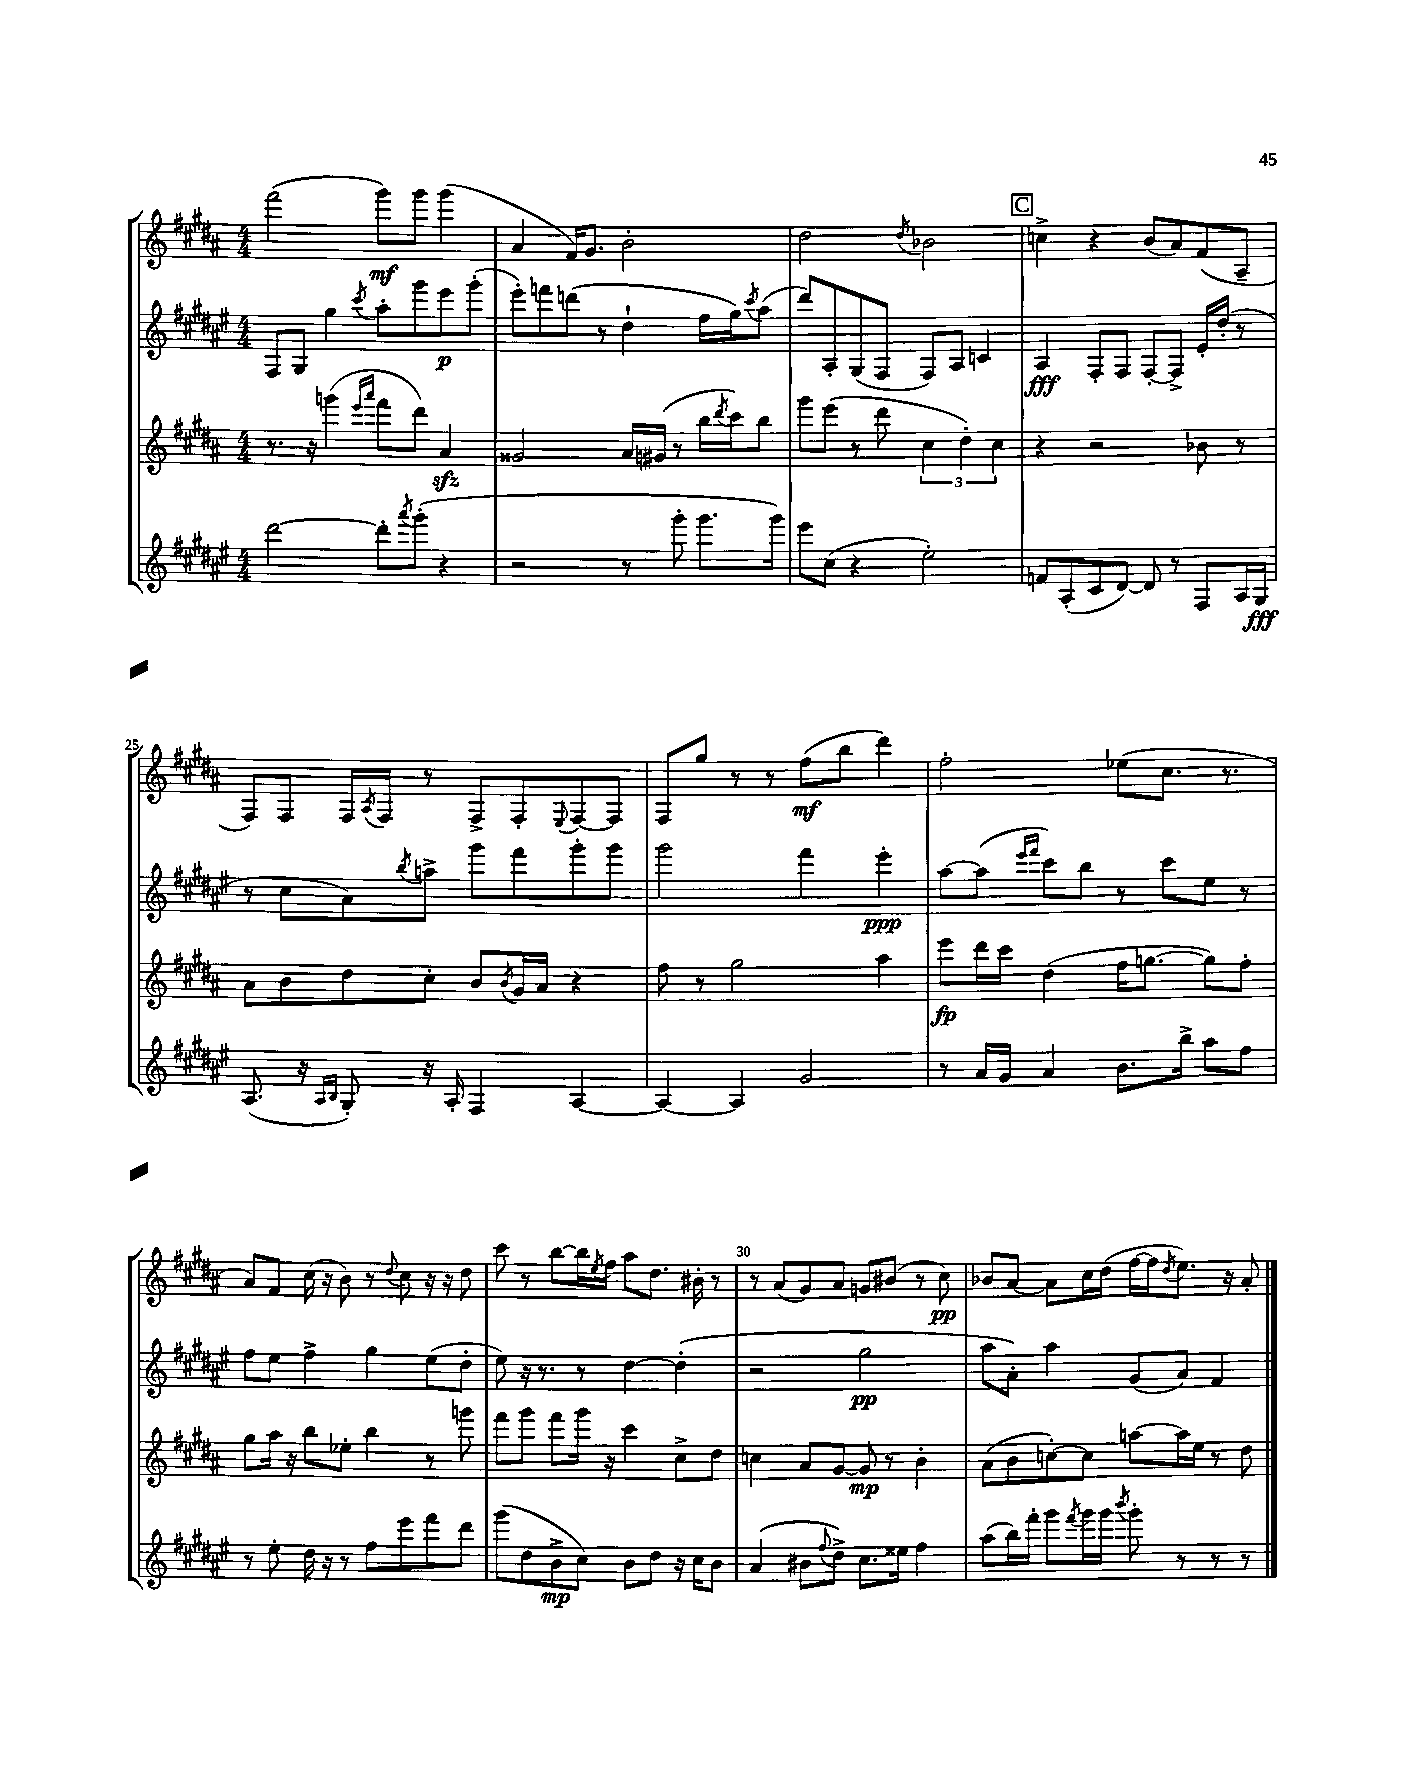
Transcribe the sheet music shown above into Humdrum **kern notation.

**kern	**kern	**kern	**kern
*staff4	*staff3	*staff2	*staff1
*clefG2	*clefG2	*clefG2	*clefG2
*k[f#c#g#d#a#e#]	*k[f#c#g#d#a#]	*k[f#c#g#d#a#e#]	*k[f#c#g#d#a#]
*M4/4	*M4/4	*M4/4	*M4/4
[2ddd#\	8.r	8F#/L	(2fff#\
.	.	8G#/J	.
.	16r	.	.
.	(4ggg\	4gg#\	.
.	16qqeee/LL	.	.
.	16qqaaa#/JJ	8qccc#/	.
8ddd#'\]L	8fff#\L	8aa#'\L	8ggg#\L)
8qaaa#/	.	.	.
(8ggg#'\J	8ddd#\J)	8ggg#\	8ggg#\J
4r	4a#/	8eee#\	(4ggg#\
.	.	(8ggg#'\J	.
=	=	=	=
2r	2g##/	8eee#'\L)	4a#/
.	.	8fff\	.
.	.	(8ddd\J	16f#/LK)
.	.	.	8.g#/J
.	.	8r	.
8r	16a#/LL	4dd#`\	2b'\
.	(16g#/JJ	.	.
8ggg#'\	8r	.	.
8.ggg#\L	16bb\LL	16ff#\LL	.
.	8qddd#/	.	.
.	16ccc#\J)	16gg#\J)	.
.	.	8qccc#/	.
.	8bb\J	(8aa#\J	.
16ggg#\Jk)	.	.	.
=	=	=	=
8eee#\L	8ggg#\L	8ddd#/L)	2dd#\
(8cc#\J	(8eee\J	8A#'/	.
4r	8r	(8G#/	.
.	8ddd#\	8F#/J	.
.	.	.	8qdd#/
2ee#'\)	6cc#\	8F#/L)	2b-\
.	.	8A#/J	.
.	6dd#'\)	.	.
.	.	4c/	.
.	6cc#\	.	.
=	=	=	=
8f/L	4r	4A#/	4cc^\
(8A#'/	.	.	.
8c#/	2r	8F#'/L	4r
[8d#/J)	.	8F#/J	.
8d#/]	.	[8F#'/L	(8b/L
8r	.	8F#^/]J	8a#/)
8F#/L	8b-\	16e#'/LL	(8f#/
.	.	(16dd#'/JJ	.
16A#/L	8r	8r	8A#~/J
16G#/JJ	.	.	.
=	=	=	=
(8.A#/	8a#\L	8r	8F#/L)
.	8b\	8cc#\L	8F#/J
16r	.	.	.
16qqA#/LL	.	.	.
16qqB/JJ	.	.	.
8G#'/)	8dd#\	8a#\)	16F#/LL
.	.	.	8qA#/
.	.	.	16F#/JJ
.	.	8qbb/	.
16r	8cc#'\J	8aa^\J	8r
16A#'/	.	.	.
4F#/	8b/L	8ggg#\L	8F#^/L
.	8qb/	.	.
.	16g#/L	8fff#\	8F#'/
.	16a#/JJ	.	.
.	.	.	8qqE/
[4A#/	4r	8ggg#'\	[8F#/
.	.	8ggg#\J	8F#/]J
=	=	=	=
4A#/_	8ff#\	2ggg#\	8F#/L
.	8r	.	8gg#/J
4A#/]	2gg#\	.	8r
.	.	.	8r
2g#/	.	4fff#\	(8ff#\L
.	.	.	8bb\J
.	4aa#\	4eee#'\	4ddd#\)
=	=	=	=
8r	8eee\L	[8aa#\L	2ff#'\
16a#/LL	16ddd#\L	(8aa#\]J	.
16g#/JJ	16ccc#\JJ	.	.
.	.	16qqeee#/LL	.
.	.	16qqfff#/JJ	.
4a#/	(4dd#\	8ccc#\L)	.
.	.	8bb\J	.
8.b\L	16ff#\LK	8r	(8ee-\L
.	[8.gg\J	.	.
.	.	8ccc#\L	8.cc#\J
16bb^\Jk	.	.	.
8aa#\L	8gg\]L)	8ee#\J	.
.	.	.	8.r
8ff#\J	8ff#'\J	8r	.
=	=	=	=
8r	8gg#\L	8ff#\L	8a#/L)
8ee#'\	16aa#\Jk	8ee#\J	8f#/J
.	16r	.	.
16dd#\	8bb\L	4ff#^\	(16cc#\
16r	.	.	16r
8r	8ee-'\J	.	8b\)
8ff#\L	4bb\	4gg#\	8r
.	.	.	8qqdd#/
8eee#\	.	.	8cc#\
8fff#\	8r	(8ee#\L	16r
.	.	.	16r
8ddd#\J	8ggg\	8dd#'\J	8dd#\
=	=	=	=
(8ggg#\L	8fff#\L	8ee#\)	8ccc#\
8dd#\	8ggg#\J	16r	8r
.	.	8.r	.
8b^\	8fff#\L	.	[8bb\L
8cc#\J)	16ggg#\Jk	8r	16bb\]L
.	.	.	8qee/
.	16r	.	16ff#\JJ
8b\L	4ccc#\	[4dd#\	8aa#\L
8dd#\J	.	.	8.dd#\J
16r	8cc#^\L	(4dd#'\]	.
16cc#\LK	.	.	16b#'\
8b\J	8dd#\J	.	8r
=	=	=	=
(4a#/	4cc\	2r	8r
.	.	.	(8a#/L
8b#\L	8a#/L	.	8g#/)
8qqff#/	.	.	.
8dd#^\J)	[8g#/J	.	8a#/J
8.cc#\L	8g#/]	2gg#\	8g/L
.	8r	.	(8b#/J
16ee##\Jk	.	.	.
4ff#\	4b'\	.	8r
.	.	.	8cc#\)
=	=	=	=
(8aa#\L	(8a#\L	8aa#\L	8b-/L
16bb\L)	8b\	8a#'\J)	[8a#/J
16fff#'\JJ	.	.	.
8ggg#\L	[8cc'\)	4aa#\	8a#\]L
8qfff#/	.	.	.
16ggg#\L	8cc\]J	.	16cc#\L
16ggg#\JJ	.	.	(16dd#\JJ
8qbbb/	.	.	.
8ggg#'\	[8aa\L	(8g#/L	[16ff#\LL
.	.	.	16ff#\]J
.	.	.	8qdd#/
8r	16aa\]L	8a#/J)	8.ee\J)
.	16ee\JJ	.	.
8r	8r	4f#/	.
.	.	.	16r
8r	8dd#\	.	8a#'/
==	==	==	==
*-	*-	*-	*-
